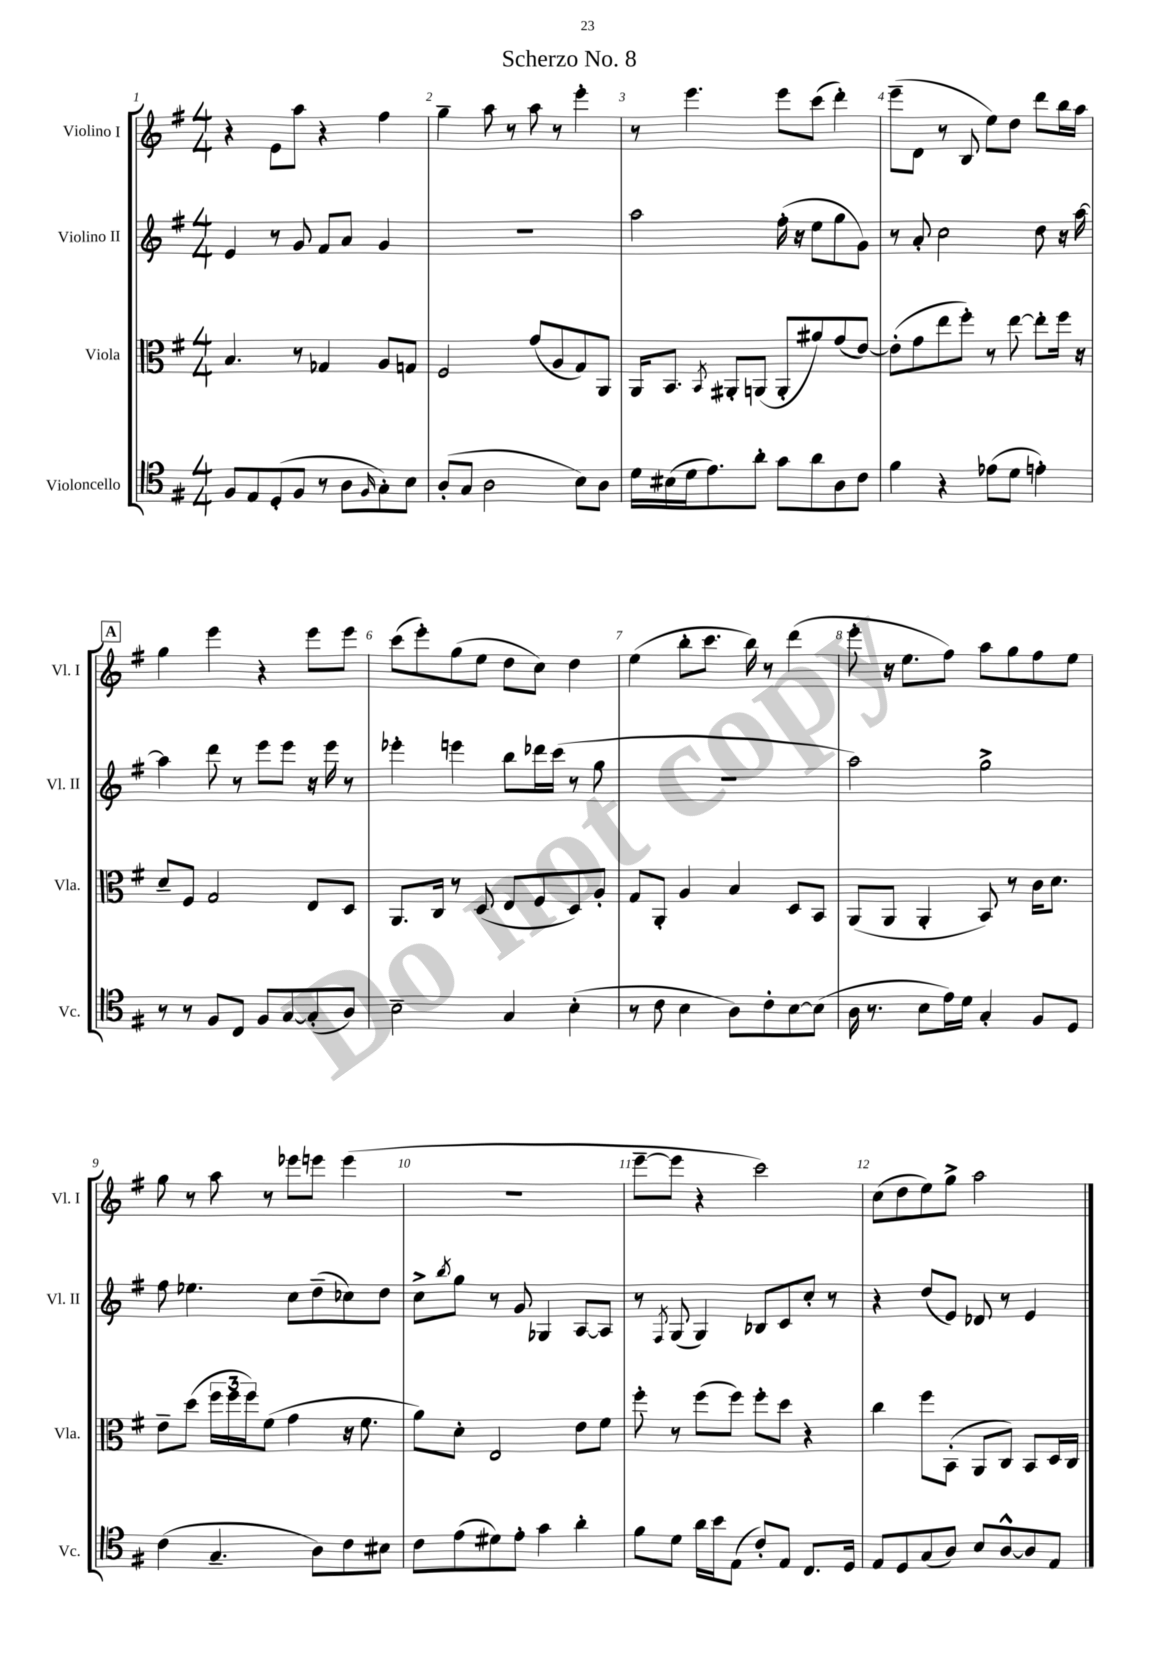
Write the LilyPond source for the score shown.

\header { title = "Scherzo No. 8" }
<<
\new StaffGroup <<
\new Staff = "s0" \with { instrumentName = "Violino I" shortInstrumentName = "Vl. I" } {
    \clef treble \key g \major \numericTimeSignature \time 4/4
    r4 e'8 a''8 r4 fis''4 |
    g''4-- a''8 r8 a''8 r8 e'''4-. |
    r8 e'''4. e'''8 c'''8( d'''4-.) |
    e'''8--( d'8 r8 b8 e''8) d''8 d'''8 b''16 a''16 |
    \mark \markup { \box "A" } g''4 e'''4 r4 e'''8 e'''8 |
    c'''8( e'''8-.) g''8( e''8 d''8 c''8) d''4 |
    e''4( b''8-. c'''8. b''16) r8 d'''4( |
    e'''8-. r16 e''8. fis''8) a''8 g''8 fis''8 e''8 |
    g''8 r8 a''8 r8 ees'''8 e'''8 e'''4( |
    r1 |
    e'''8~-- e'''8 r4 c'''2) |
    c''8( d''8 e''8) g''8-> a''2 \bar "|." |
}
\new Staff = "s1" \with { instrumentName = "Violino II" shortInstrumentName = "Vl. II" } {
    \clef treble \key g \major \numericTimeSignature \time 4/4
    e'4 r8 g'8 fis'8 a'8 g'4 |
    R1 |
    a''2 fis''16-.( r16 e''8 g''8 g'8) |
    r8 a'8-. c''2 d''8 r16 a''16~ |
    \mark \markup { \box "A" } a''4 d'''8 r8 e'''8 e'''8 r16 e'''16 r8 |
    ees'''4-. e'''4 b''8 des'''16 c'''16( r8 g''8 |
    R1 |
    a''2) g''2-> |
    fis''8 ees''4. c''8 d''8--( ces''8) d''8 |
    c''8-> \acciaccatura { b''8 } g''8 r8 g'8 ges4 a8~ a8 |
    r8 \acciaccatura { fis8 } g8( g4) bes8 c'8 c''8-. r8 |
    r4 d''8( e'8) des'8 r8 e'4 \bar "|." |
}
\new Staff = "s2" \with { instrumentName = "Viola" shortInstrumentName = "Vla." } {
    \clef alto \key g \major \numericTimeSignature \time 4/4
    b4. r8 ges4 a8 g8 |
    fis2 g'8( a8 g8) a,8 |
    a,16 b,8. \acciaccatura { b,8 } ais,8-. a,8( a,8-. ais'8) g'8( e'8~) |
    e'8-.( g'8 e''8 fis''8-.) r8 e''8~ e''8-. fis''16 r16 |
    \mark \markup { \box "A" } d'8-- fis8 g2 e8 d8 |
    a,8. c16 r8 d8( e8 fis8 d8) a8-. |
    g8 a,8-. a4 b4 d8 b,8 |
    a,8( a,8 a,4-. b,8) r8 c'16 d'8. |
    e'8-- d''8( \tuplet 3/2 { fis''16 fis''16 fis''16) } fis'8( g'4 r16 fis'8. |
    a'8) d'8-. e2 e'8 fis'8 |
    fis''8-. r8 fis''8( fis''8) fis''8-. d''8 r4 |
    c''4 fis''8 b,8-.( a,8 c8) b,8 d16 c16 \bar "|." |
}
\new Staff = "s3" \with { instrumentName = "Violoncello" shortInstrumentName = "Vc." } {
    \clef tenor \key g \major \numericTimeSignature \time 4/4
    fis8 e8 d8-.( fis8 r8 a8 \grace { fis16 } g8-.) b8 |
    a8-.( g8 a2 b8) a8 |
    d'16 bis16( d'16 e'8.) a'8-. g'8 a'8 a8 c'8 |
    fis'4 r4 ees'8( d'8 e'4-.) |
    \mark \markup { \box "A" } r8 r8 fis8 c8 fis8 g8~ g8-.( a8) |
    b2-- g4 b4-.( |
    r8 c'8 b4 a8) c'8-. b8~ b8( |
    a16 r8. b8 e'16) d'16 g4-. fis8 d8 |
    c'4( g4.-- a8) c'8 bis8 |
    c'8 e'8( dis'8) e'8-. g'4 a'4-. |
    fis'8 d'8 a'16 b'16 e8( c'8-.) e8 c8. d16 |
    e8 d8 g8( a8) b8 a8~-^ a8 e8 \bar "|." |
}
>>
>>
\layout { \context { \Score \override BarNumber.break-visibility = ##(#f #t #t) barNumberVisibility = #all-bar-numbers-visible } }
